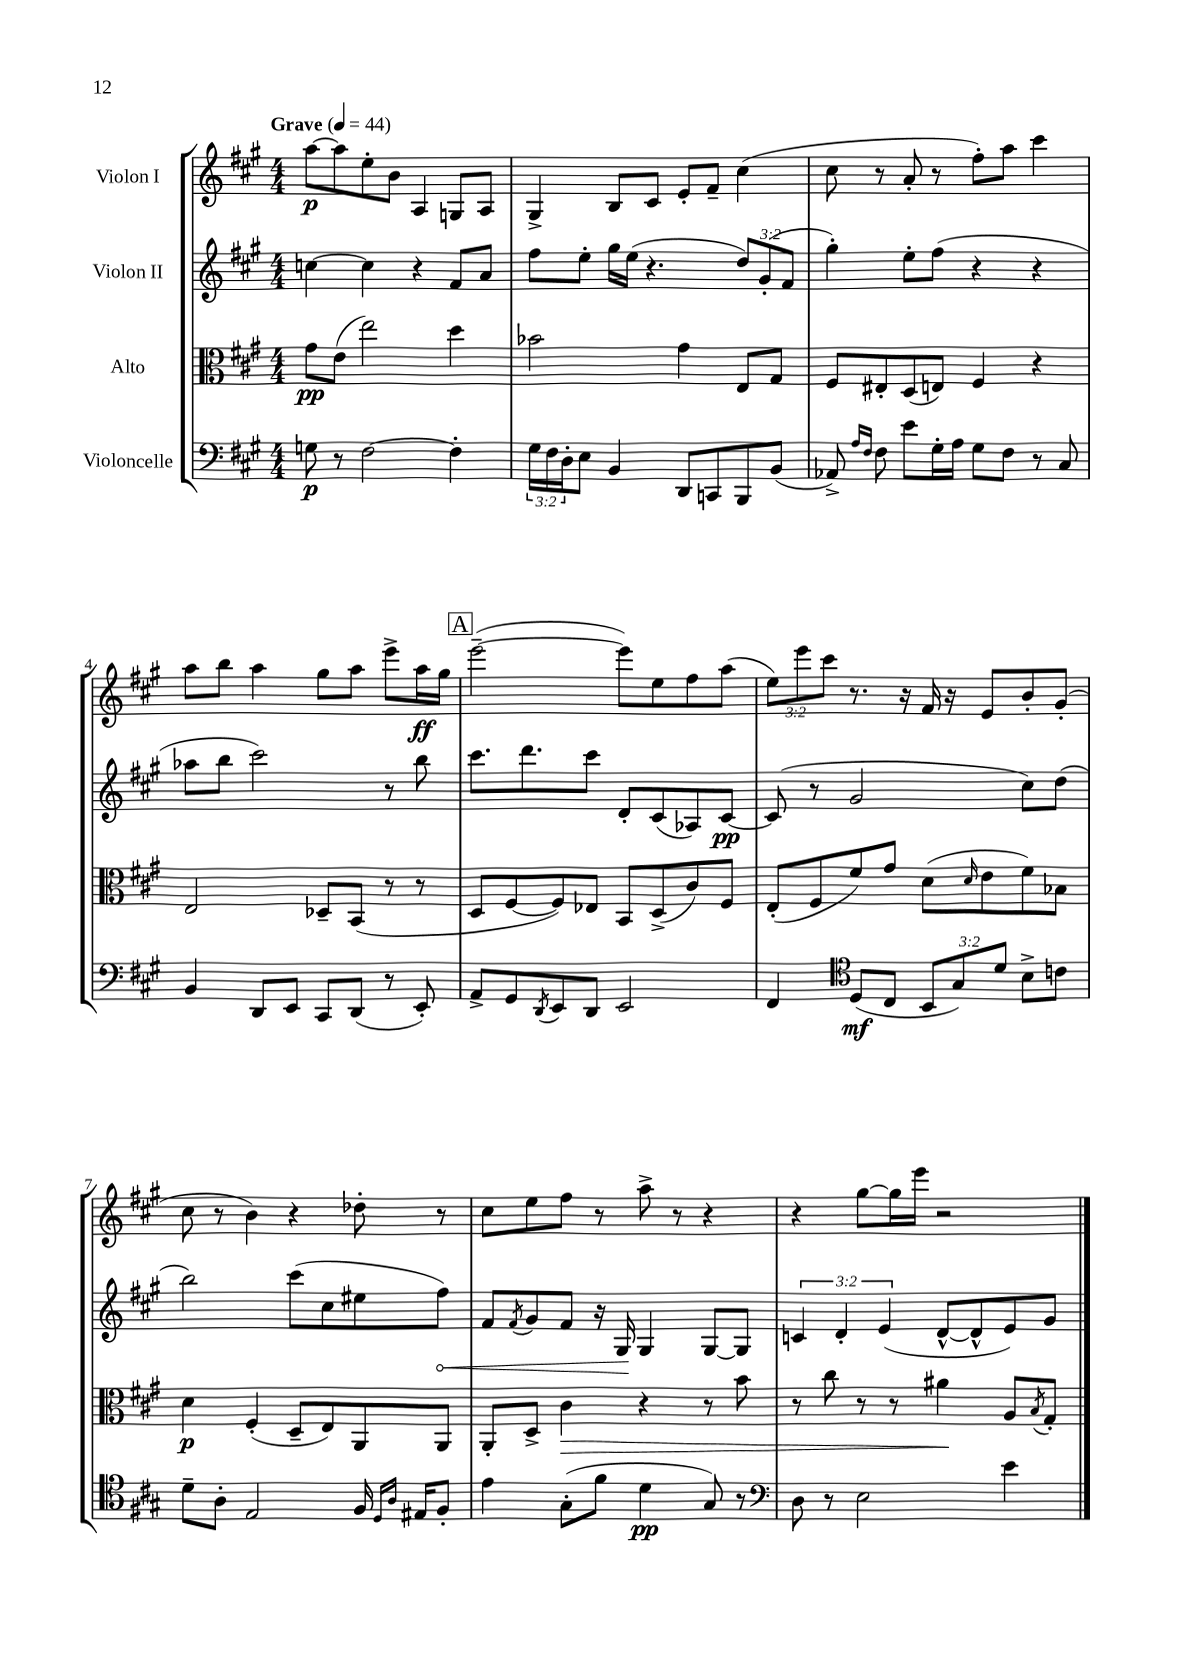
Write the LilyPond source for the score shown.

<<
\new StaffGroup <<
\new Staff = "s0" \with { instrumentName = "Violon I" } {
    \clef treble \key a \major \numericTimeSignature \time 4/4 \override Staff.TupletNumber.text = #tuplet-number::calc-fraction-text \tempo "Grave" 4 = 44
    a''8~\p a''8 e''8-. b'8 a4 g8 a8 |
    gis4-> b8 cis'8 e'8-. fis'8-- cis''4( |
    cis''8 r8 a'8-. r8 fis''8-.) a''8 cis'''4 |
    a''8 b''8 a''4 gis''8 a''8 e'''8-> a''16\ff gis''16 |
    \mark \markup { \box "A" } e'''2~--( e'''8) e''8 fis''8 a''8( |
    \tuplet 3/2 { e''8) e'''8 cis'''8 } r8. r16 fis'16 r16 e'8 b'8-. gis'8-.( |
    cis''8 r8 b'4) r4 des''8-. r8 |
    cis''8 e''8 fis''8 r8 a''8-> r8 r4 |
    r4 gis''8~ gis''16 e'''16 r2 \bar "|." |
}
\new Staff = "s1" \with { instrumentName = "Violon II" } {
    \clef treble \key a \major \numericTimeSignature \time 4/4 \override Staff.TupletNumber.text = #tuplet-number::calc-fraction-text
    c''4~ c''4 r4 fis'8 a'8 |
    fis''8 e''8-. gis''16 e''16( r4. \tuplet 3/2 { d''8) gis'8-.( fis'8 } |
    gis''4-.) e''8-. fis''8( r4 r4 |
    aes''8 b''8 cis'''2) r8 b''8 |
    \mark \markup { \box "A" } cis'''8. d'''8. cis'''8 d'8-. cis'8( aes8) cis'8~\pp |
    cis'8( r8 gis'2 cis''8) d''8( |
    b''2) cis'''8( cis''8 eis''8 \once \override Hairpin.circled-tip = ##t fis''8\<) |
    fis'8 \acciaccatura { fis'8 } gis'8 fis'8 r16 gis16\! gis4 gis8~ gis8 |
    \tuplet 3/2 { c'4 d'4-. e'4( } d'8~-^ d'8-^ e'8) gis'8 \bar "|." |
}
\new Staff = "s2" \with { instrumentName = "Alto" } {
    \clef alto \key a \major \numericTimeSignature \time 4/4
    gis'8\pp e'8( e''2) d''4 |
    bes'2 gis'4 e8 gis8 |
    fis8 eis8-. d8( e8) fis4 r4 |
    e2 des8-- b,8( r8 r8 |
    \mark \markup { \box "A" } d8 fis8~ fis8) ees8 b,8 d8->( cis'8) fis8 |
    e8-.( fis8 fis'8) gis'8 d'8( \grace { d'16 } e'8 fis'8) bes8 |
    d'4\p fis4-.( d8-- e8) a,8 a,8 |
    a,8-. d8-> cis'4\> r4 r8 b'8 |
    r8 cis''8 r8 r8 ais'4\! a8 \acciaccatura { b8 } gis8-. \bar "|." |
}
\new Staff = "s3" \with { instrumentName = "Violoncelle" } {
    \clef bass \key a \major \numericTimeSignature \time 4/4 \override Staff.TupletNumber.text = #tuplet-number::calc-fraction-text
    g8\p r8 fis2~ fis4-. |
    \tuplet 3/2 { gis16 fis16 d16-. } e8 b,4 d,8 c,8 b,,8 b,8( |
    aes,8->) \grace { a16 fis16 } fis8 e'8 gis16-. a16 gis8 fis8 r8 cis8 |
    b,4 d,8 e,8 cis,8 d,8( r8 e,8-.) |
    \mark \markup { \box "A" } a,8-> gis,8 \acciaccatura { d,8 } e,8 d,8 e,2 |
    fis,4 \clef tenor d8\mf( cis8 \tuplet 3/2 { b,8 gis8) d'8 } b8-> c'8 |
    d'8-- a8-. e2 fis16 \grace { d16 a16 } eis16 fis8-. |
    e'4 gis8-.( fis'8 d'4\pp gis8) r8 |
    \clef bass d8 r8 e2 e'4 \bar "|." |
}
>>
>>
